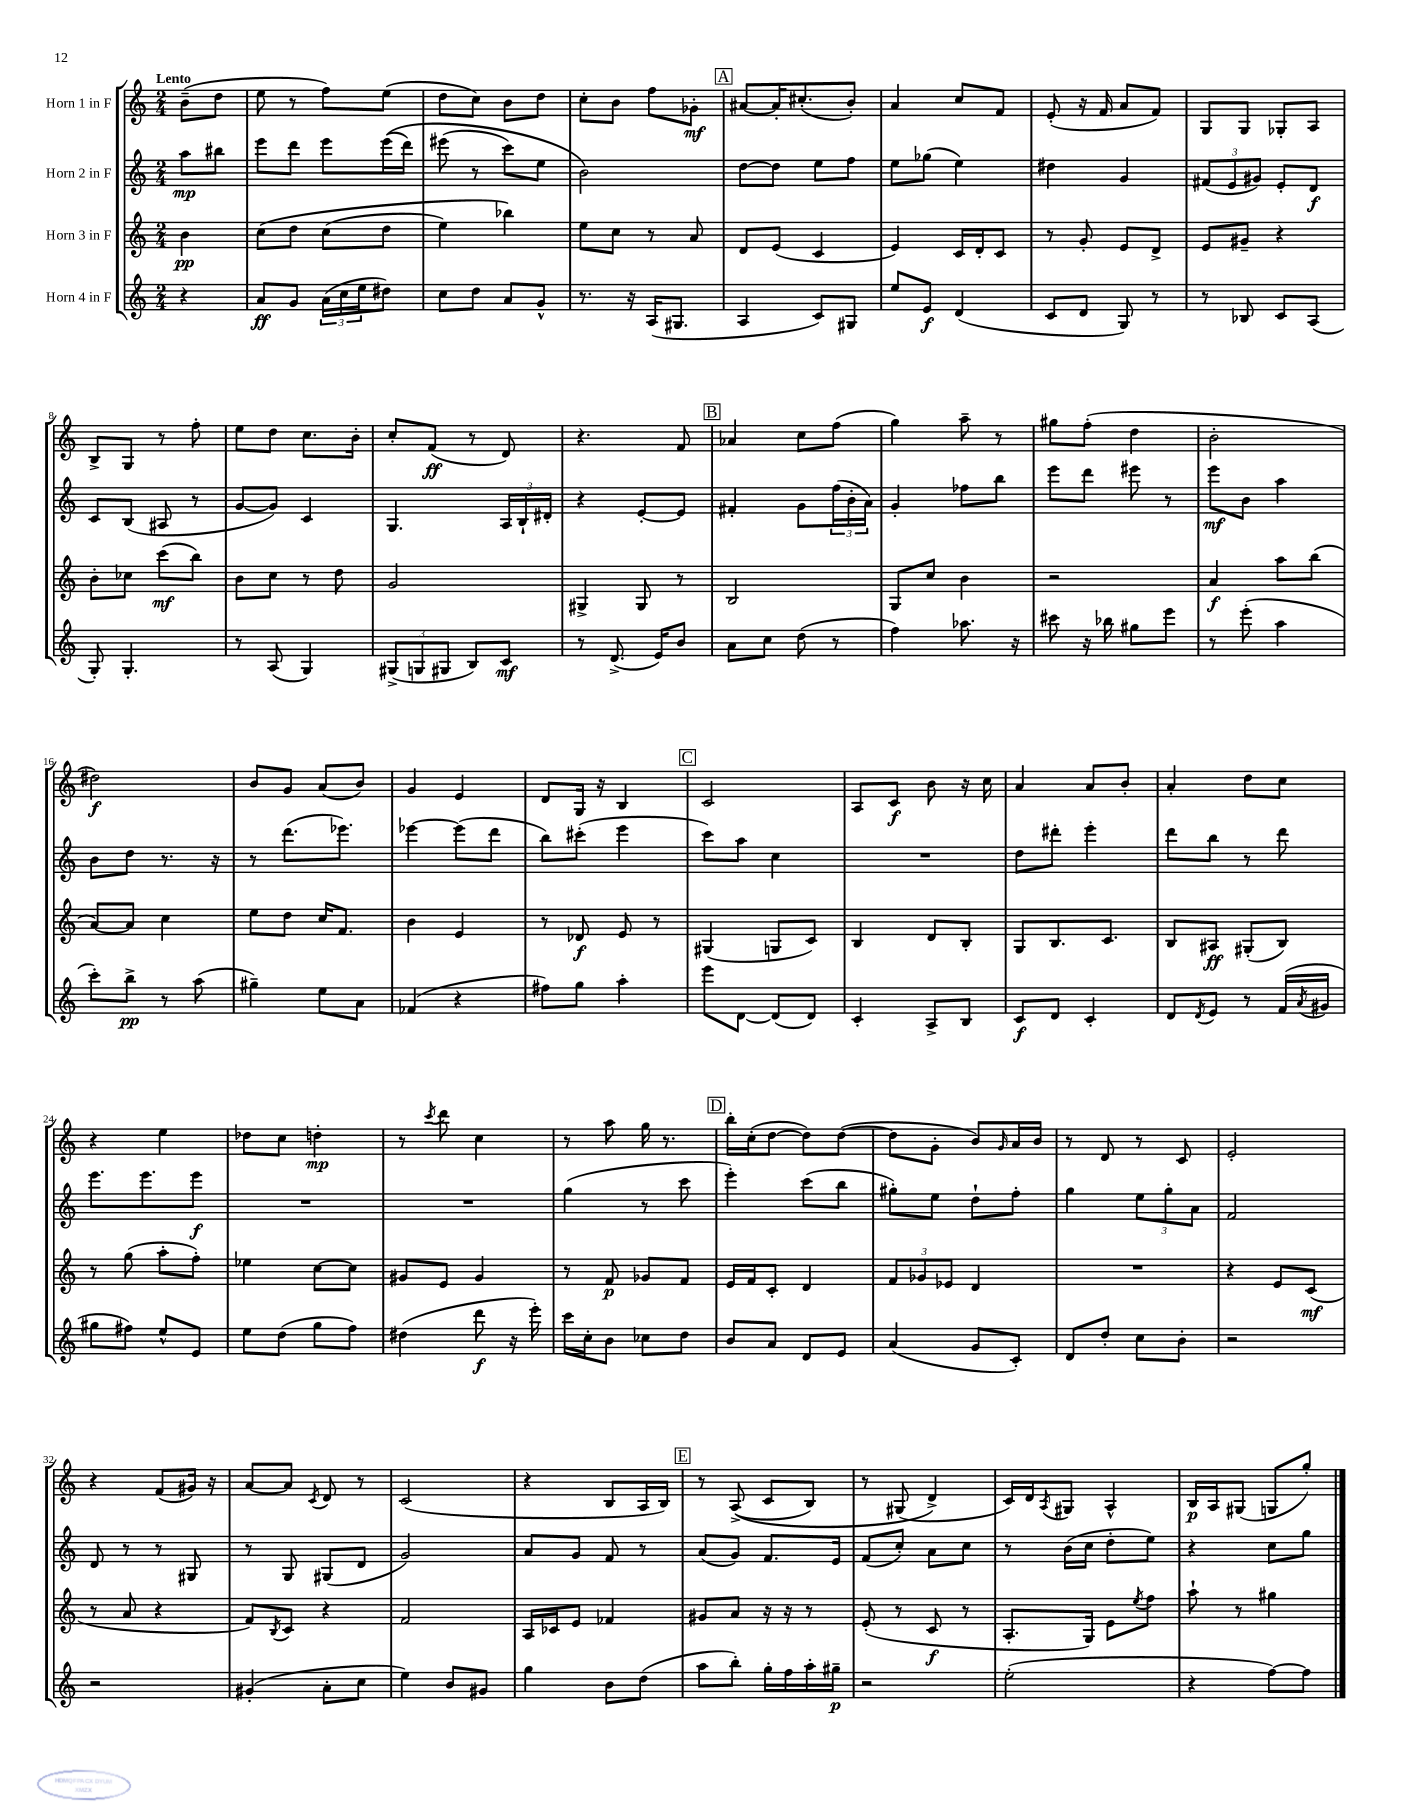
<<
\new StaffGroup <<
\new Staff = "s0" \with { instrumentName = "Horn 1 in F" } {
    \clef treble \key c \major \numericTimeSignature \time 2/4 \partial 4 \tempo "Lento"
    b'8--( d''8 |
    e''8 r8 f''8) e''8( |
    d''8 c''8) b'8 d''8 |
    c''8-. b'8 f''8 ges'8-.\mf |
    \mark \markup { \box "A" } ais'8~ ais'16-. cis''8.-.( b'8-.) |
    a'4 c''8 f'8 |
    e'8-.( r16 f'16 a'8 f'8) |
    g8 g8 ges8-. a8 |
    b8-> g8 r8 f''8-. |
    e''8 d''8 c''8. b'16-. |
    c''8-. f'8\ff( r8 d'8) |
    r4. f'8 |
    \mark \markup { \box "B" } aes'4 c''8 f''8( |
    g''4) a''8-- r8 |
    gis''8 f''8-.( d''4 |
    b'2-. |
    dis''2\f) |
    b'8 g'8 a'8( b'8) |
    g'4 e'4 |
    d'8 g16 r16 b4 |
    \mark \markup { \box "C" } c'2 |
    a8 c'8\f b'8 r16 c''16 |
    a'4 a'8 b'8-. |
    a'4-. d''8 c''8 |
    r4 e''4 |
    des''8 c''8 d''4-.\mp |
    r8 \acciaccatura { c'''8 } d'''8 c''4 |
    r8 a''8 g''16 r8. |
    \mark \markup { \box "D" } b''16-. c''16-.( d''8~ d''8) d''8~( |
    d''8 g'8-. b'8) \grace { g'16 } a'16 b'16 |
    r8 d'8 r8 c'8 |
    e'2-. |
    r4 f'8( gis'16) r16 |
    a'8~ a'8 \acciaccatura { c'8 } d'8 r8 |
    c'2( |
    r4 b8 a16 b16) |
    \mark \markup { \box "E" } r8 a8->(\( c'8 b8) |
    r8 gis8( d'4->\) |
    c'16) d'16 \acciaccatura { a8 } gis8 a4-^ |
    b16\p a16 gis8( g8 g''8-.) \bar "|." |
}
\new Staff = "s1" \with { instrumentName = "Horn 2 in F" } {
    \clef treble \key c \major \numericTimeSignature \time 2/4 \partial 4
    a''8\mp bis''8 |
    e'''8 d'''8 e'''8 e'''16(\( d'''16) |
    eis'''8( r8 c'''8) e''8 |
    b'2\) |
    \mark \markup { \box "A" } d''8~ d''8 e''8 f''8 |
    e''8 ges''8( e''4) |
    dis''4 g'4 |
    \tuplet 3/2 { fis'8( e'8 gis'8) } e'8-. d'8\f |
    c'8 b8( ais8 r8 |
    g'8~ g'8) c'4 |
    g4. \tuplet 3/2 { a16 b16-! dis'16-. } |
    r4 e'8~-. e'8 |
    \mark \markup { \box "B" } fis'4-. g'8 \tuplet 3/2 { f''16( b'16-. a'16) } |
    g'4-. fes''8 b''8 |
    e'''8 d'''8 eis'''8 r8 |
    e'''8\mf b'8 a''4 |
    b'8 d''8 r8. r16 |
    r8 d'''8.( ees'''8.) |
    ees'''4~ ees'''8( d'''8 |
    b''8) cis'''8-.( e'''4 |
    \mark \markup { \box "C" } c'''8) a''8 c''4 |
    R2 |
    d''8 dis'''8-. e'''4-. |
    d'''8 b''8 r8 d'''8 |
    e'''8. e'''8. e'''8\f |
    R2 |
    R2 |
    g''4( r8 c'''8 |
    \mark \markup { \box "D" } e'''4-.) c'''8( b''8 |
    gis''8-.) e''8 d''8-! f''8-. |
    g''4 \tuplet 3/2 { e''8 g''8-. a'8 } |
    f'2 |
    d'8 r8 r8 gis8 |
    r8 g8 gis8( d'8 |
    g'2) |
    a'8 g'8 f'8 r8 |
    \mark \markup { \box "E" } a'8( g'8) f'8. e'16 |
    f'8( c''8-.) a'8 c''8 |
    r8 b'16( c''16 d''8-. e''8) |
    r4 c''8 g''8 \bar "|." |
}
\new Staff = "s2" \with { instrumentName = "Horn 3 in F" } {
    \clef treble \key c \major \numericTimeSignature \time 2/4 \partial 4
    b'4\pp |
    c''8\( d''8 c''8( d''8 |
    e''4) bes''4\) |
    e''8 c''8 r8 a'8 |
    \mark \markup { \box "A" } d'8 e'8( c'4 |
    e'4) c'16 d'16-. c'8 |
    r8 g'8-. e'8 d'8-> |
    e'8 gis'8-- r4 |
    b'8-. ces''8 c'''8\mf( b''8) |
    b'8 c''8 r8 d''8 |
    g'2 |
    gis4-> gis8 r8 |
    \mark \markup { \box "B" } b2 |
    g8 c''8 b'4 |
    r2 |
    a'4\f a''8 b''8( |
    a'8~) a'8 c''4 |
    e''8 d''8 c''16 f'8. |
    b'4 e'4 |
    r8 des'8\f e'8 r8 |
    \mark \markup { \box "C" } gis4( g8 c'8) |
    b4 d'8 b8-. |
    g8 b8. c'8. |
    b8 ais8\ff gis8-.( b8) |
    r8 g''8( a''8-. f''8-.) |
    ees''4 c''8~ c''8 |
    gis'8 e'8 gis'4 |
    r8 f'8\p ges'8 f'8 |
    \mark \markup { \box "D" } e'16 f'16 c'8-. d'4 |
    \tuplet 3/2 { f'8 ges'8 ees'8 } d'4 |
    R2 |
    r4 e'8 c'8\mf( |
    r8 a'8 r4 |
    f'8) \acciaccatura { b8 } c'8 r4 |
    f'2 |
    a16 ces'16 e'8 fes'4 |
    \mark \markup { \box "E" } gis'8 a'8 r16 r16 r8 |
    e'8-.( r8 c'8\f r8 |
    a8.-. g16) e'8 \acciaccatura { e''8 } f''8 |
    a''8-! r8 gis''4 \bar "|." |
}
\new Staff = "s3" \with { instrumentName = "Horn 4 in F" } {
    \clef treble \key c \major \numericTimeSignature \time 2/4 \partial 4
    r4 |
    a'8\ff g'8 \tuplet 3/2 { a'16( c''16 e''16 } dis''8) |
    c''8 d''8 a'8 g'8-^ |
    r8. r16 a16( gis8. |
    \mark \markup { \box "A" } a4 c'8) gis8 |
    e''8 e'8\f d'4( |
    c'8 d'8 g8) r8 |
    r8 bes8 c'8 a8( |
    g8-.) g4.-. |
    r8 a8( g4) |
    \tuplet 3/2 { gis8->( g8 gis8 } b8) c'8\mf |
    r8 d'8.->( e'16) b'8 |
    \mark \markup { \box "B" } a'8 c''8 d''8( r8 |
    f''4) aes''8. r16 |
    cis'''8 r16 bes''16 gis''8 e'''8 |
    r8 e'''8-.( a''4 |
    c'''8-.) b''8->\pp r8 a''8( |
    gis''4--) e''8 a'8 |
    fes'4( r4 |
    fis''8) g''8 a''4-. |
    \mark \markup { \box "C" } e'''8 d'8~ d'8( d'8) |
    c'4-. a8-> b8 |
    c'8\f d'8 c'4-. |
    d'8 \acciaccatura { d'8 } e'8 r8 f'16( \acciaccatura { a'8 } gis'16 |
    gis''8 fis''8) e''8-^ e'8 |
    e''8 d''8( g''8 f''8) |
    dis''4( d'''8\f r16 e'''16-.) |
    c'''16 c''16-. b'8 ces''8 d''8 |
    \mark \markup { \box "D" } b'8 a'8 d'8 e'8 |
    a'4( g'8 c'8-.) |
    d'8 d''8-. c''8 b'8-. |
    r2 |
    r2 |
    gis'4-.( a'8-. c''8 |
    e''4) b'8 gis'8 |
    g''4 b'8 d''8( |
    \mark \markup { \box "E" } a''8 b''8-.) g''16-. f''16 a''16-. gis''16--\p |
    r2 |
    e''2-.( |
    r4 f''8~) f''8 \bar "|." |
}
>>
>>
